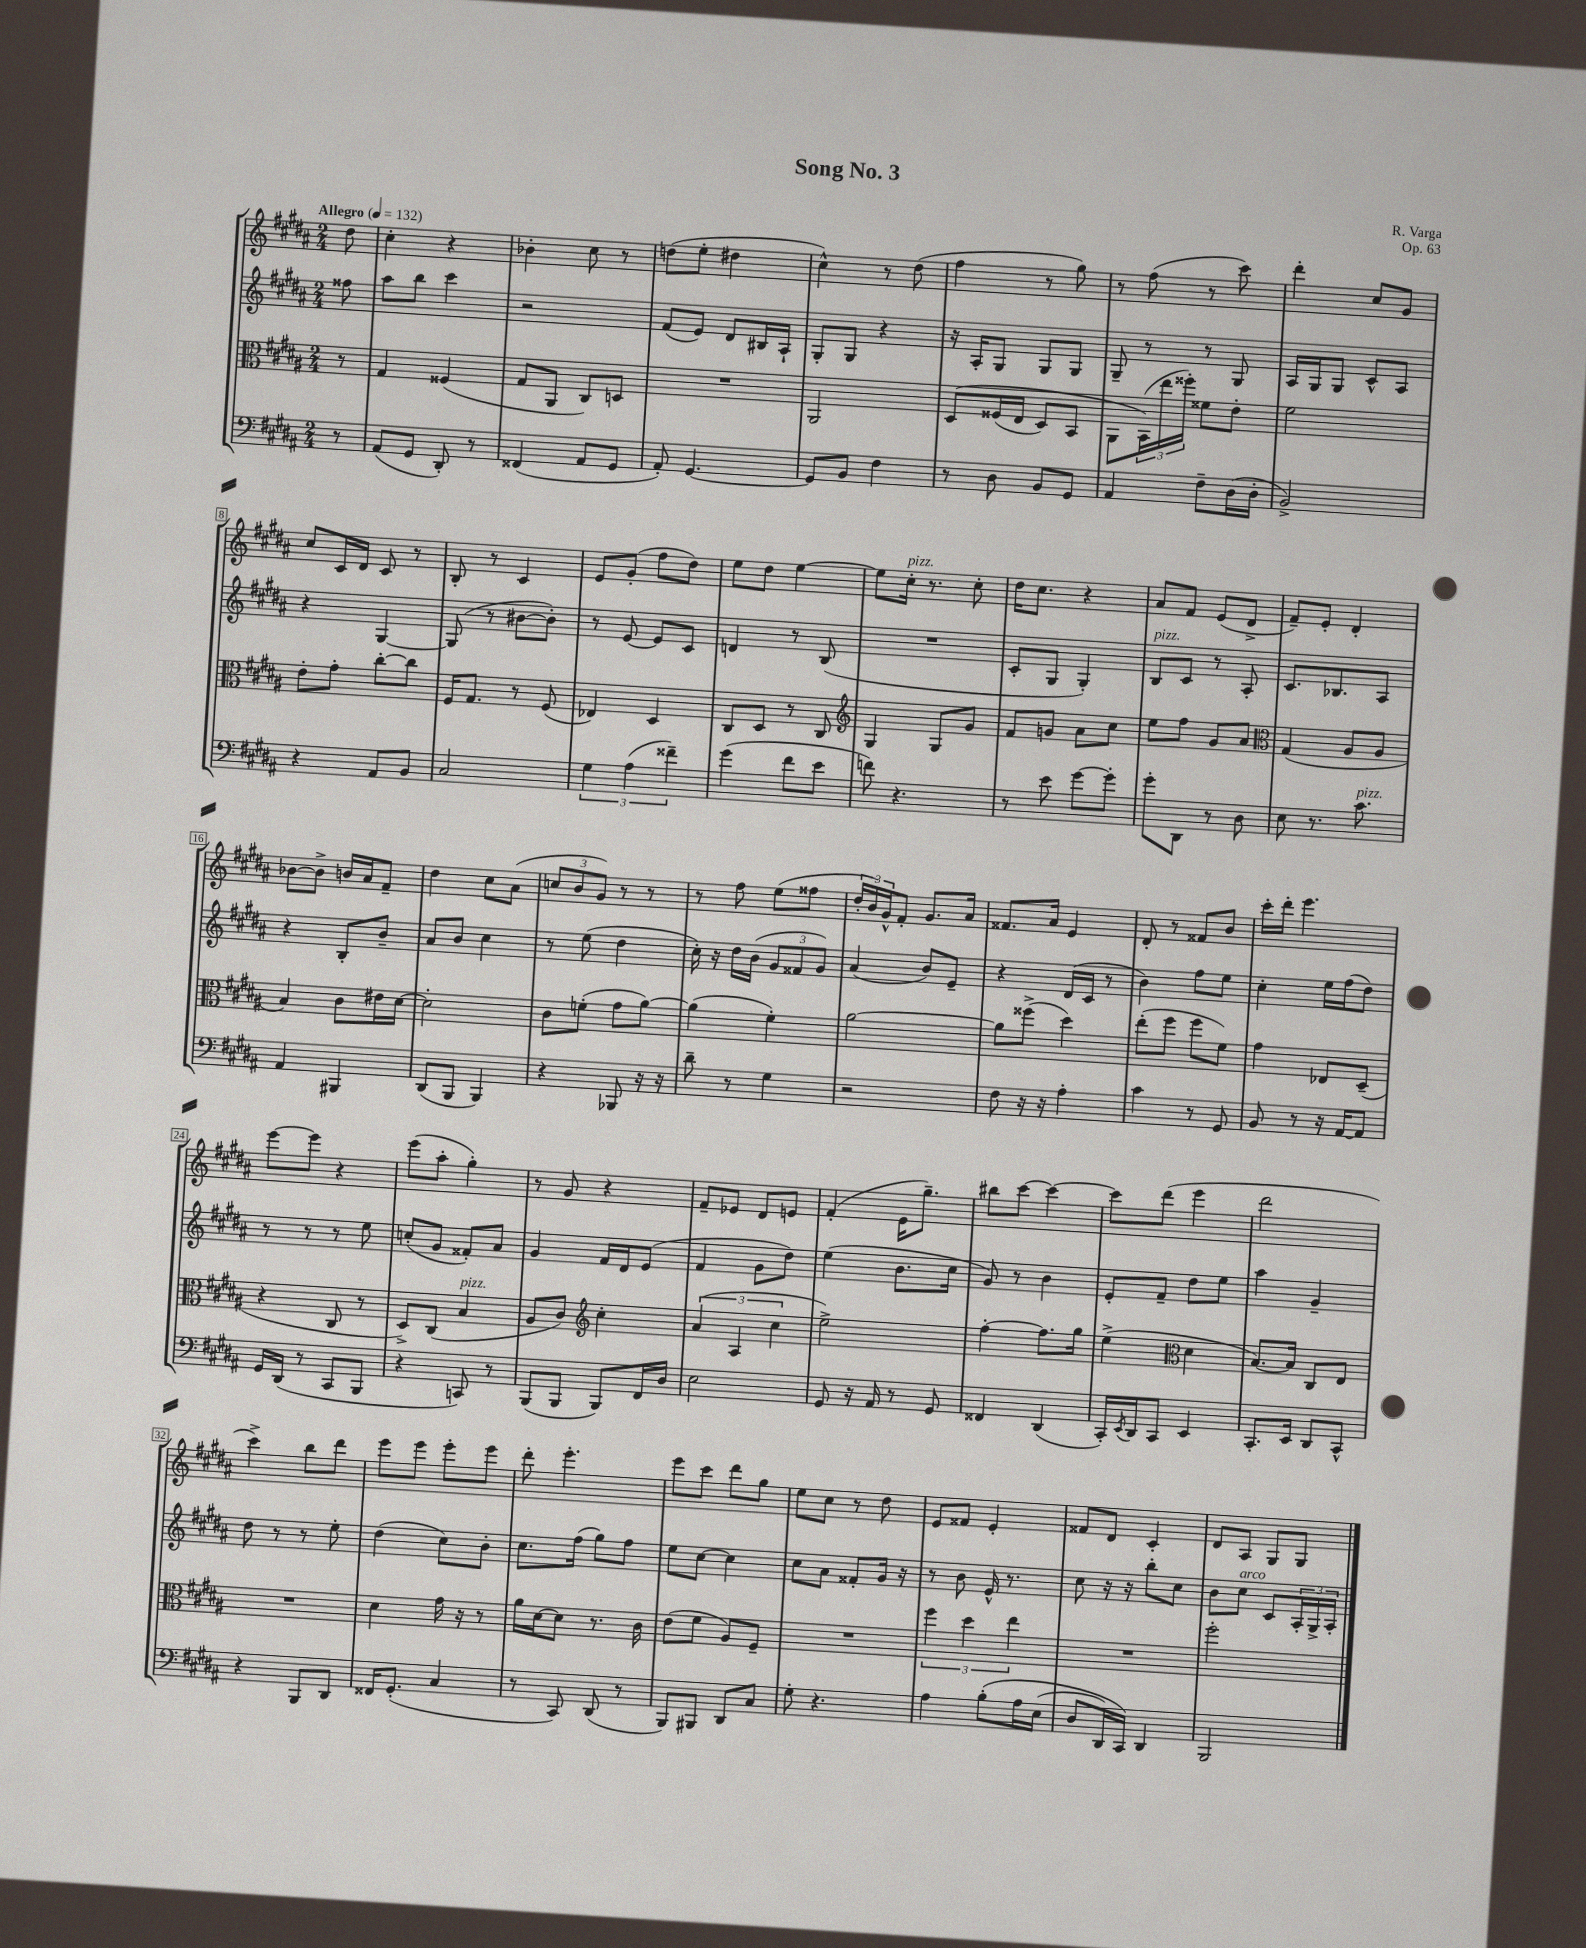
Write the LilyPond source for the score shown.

\header { title = "Song No. 3" composer = "R. Varga" opus = "Op. 63" }
<<
\new StaffGroup <<
\new Staff = "s0" {
    \clef treble \key b \major \numericTimeSignature \time 2/4 \partial 8 \tempo "Allegro" 4 = 132
    dis''8 |
    cis''4-. r4 |
    bes'4-. cis''8 r8 |
    d''8( e''8-. dis''4 |
    cis''4-^) r8 dis''8( |
    fis''4 r8 gis''8) |
    r8 fis''8( r8 cis'''8) |
    dis'''4-. cis''8 gis'8 |
    cis''8 cis'16 dis'16 cis'8 r8 |
    b8-. r8 cis'4 |
    e'8 gis'8-.( fis''8 dis''8) |
    e''8 dis''8 e''4~ |
    e''8 cis''16-.^\markup { \italic "pizz." } r8. cis''8-. |
    dis''16 cis''8. r4 |
    ais'8 fis'8 e'8( dis'8-> |
    fis'8--) e'8-. dis'4-. |
    bes'8~ bes'8-> b'16 ais'16 fis'8-- |
    dis''4 cis''8 ais'8( |
    \tuplet 3/2 { c''8 b'8 gis'8) } r8 r8 |
    r8 fis''8 e''8( fisis''8 |
    \tuplet 3/2 { dis''16-. b'16) gis'16-^ } fis'8-. gis'8. ais'16 |
    fisis'8. ais'16 e'4 |
    dis'8-. r8 fisis'8 b'8 |
    cis'''16-. dis'''16-. e'''4. |
    e'''8~ e'''8 r4 |
    e'''8( ais''8-. gis''4-.) |
    r8 gis'8 r4 |
    fis'8-- ees'8 dis'8 e'8 |
    fis'4-.( e'16 gis''8.--) |
    bis''8 cis'''8~ cis'''4~ |
    cis'''8 dis'''8( e'''4 |
    dis'''2 |
    cis'''4->) b''8 dis'''8 |
    e'''8 e'''8 e'''8-. e'''8 |
    dis'''8-. e'''4.-. |
    e'''8 cis'''8 dis'''8 gis''8 |
    e''8 cis''8 r8 dis''8 |
    e'8 fisis'8 e'4-. |
    fisis'8 dis'8 cis'4-. |
    dis'8 ais8 gis8 gis8 \bar "|." |
}
\new Staff = "s1" {
    \clef treble \key b \major \numericTimeSignature \time 2/4 \partial 8
    fisis''8 |
    ais''8 b''8 cis'''4 |
    r2 |
    fis'8( e'8) dis'8 bis16 ais16-! |
    gis8-. gis8 r4 |
    r16 ais16-. gis8 gis8 gis8 |
    gis8-- r8 r8 gis8 |
    ais16 gis16 gis8 cis'8-^ ais8 |
    r4 gis4~ |
    gis8( r8 bis'8~ bis'8-.) |
    r8 e'8~ e'8 cis'8 |
    d'4 r8 b8( |
    R2 |
    cis'8-. gis8 gis4-.) |
    b8^\markup { \italic "pizz." } cis'8 r8 ais8-. |
    cis'8. bes8. ais8 |
    r4 b8-. b'8-- |
    ais'8 b'8 cis''4 |
    r8 e''8( dis''4 |
    cis''16-.) r16 dis''16 b'16( \tuplet 3/2 { gis'8 fisis'8 gis'8) } |
    ais'4( b'8) e'8-- |
    r4 dis'16( cis'16 r8 |
    b'4) fis''8 e''8 |
    cis''4-. e''16 fis''16( dis''8) |
    r8 r8 r8 e''8 |
    c''8-.( gis'8 fisis'8-.) ais'8 |
    gis'4 fis'16 dis'16 e'8( |
    fis'4 gis'8 dis''8) |
    e''4( b'8. cis''16 |
    gis'8) r8 b'4 |
    e'8-. fis'8-- dis''8 e''8 |
    ais''4 gis'4-- |
    dis''8 r8 r8 e''8-. |
    dis''4( cis''8) b'8-. |
    cis''8. fis''16( gis''8) fis''8 |
    e''8 cis''8~ cis''4 |
    cis''8 ais'8 fisis'8-. gis'16 r16 |
    r8 b'8 e'16-^ r8. |
    cis''8 r16 r16 b''8-. cis''8 |
    b'8 cis''8^\markup { \italic "arco" } cis'8 \tuplet 3/2 { ais16-. gis16-> ais16-. } \bar "|." |
}
\new Staff = "s2" {
    \clef alto \key b \major \numericTimeSignature \time 2/4 \partial 8
    r8 |
    gis4 fisis4( |
    gis8 ais,8 cis8) d8 |
    R2 |
    ais,2 |
    dis8\( fisis16( e16 dis8) b,8 |
    ais,8 \tuplet 3/2 { b,16(\) e''16 fisis''16-.) } fisis'8 e'8-. |
    fis'2 |
    e'8-. gis'8-. cis''8~-. cis''8 |
    fis16 gis8. r8 fis8( |
    ees4) dis4 |
    cis8 dis8 r8 cis8 |
    \clef treble gis4 gis8 gis'8 |
    fis'8 g'8 ais'8 cis''8 |
    e''8 fis''8 gis'8 ais'8 |
    \clef alto gis4( ais8 ais8 |
    b4) cis'8 eis'16 dis'16~ |
    dis'2-. |
    cis'8 f'8-.( gis'8 ais'8~) |
    ais'4( fis'4-.) |
    ais'2~ |
    ais'8 fisis''8->( dis''4) |
    e''8-.( fis''8 fis''8 fis'8) |
    gis'4 ees8 dis8--( |
    r4 cis8 r8 |
    dis8->) cis8( b4^\markup { \italic "pizz." } |
    ais8 cis'8) \clef treble cis''4-. |
    \tuplet 3/2 { ais'4( ais4 cis''4 } |
    e''2->) |
    fis''4~-. fis''8. gis''16 |
    e''4->( \clef alto dis'4 |
    b8.~) b16 cis8 e8 |
    R2 |
    dis'4 gis'16 r16 r8 |
    ais'16 dis'16~ dis'8 r8. cis'16 |
    e'8( fis'8 ais8) fis8-- |
    R2 |
    \tuplet 3/2 { fis''4 dis''4 e''4 } |
    R2 |
    fis''2-. \bar "|." |
}
\new Staff = "s3" {
    \clef bass \key b \major \numericTimeSignature \time 2/4 \partial 8
    r8 |
    ais,8( gis,8 dis,8-.) r8 |
    fisis,4( ais,8 gis,8 |
    ais,8-.) gis,4.~ |
    gis,8 b,8 fis4 |
    r8 dis8 b,8 gis,8 |
    ais,4 fis8-- dis16( dis16-. |
    b,2->) |
    r4 ais,8 b,8 |
    cis2 |
    \tuplet 3/2 { gis4 ais4( fisis'4--) } |
    gis'4( fis'8 e'8 |
    f'8) r4. |
    r8 e'8 gis'8~ gis'8-. |
    gis'8-. dis,8 r8 dis8 |
    e8 r8. cis'8.^\markup { \italic "pizz." } |
    ais,4 bis,,4 |
    dis,8( b,,8 b,,4) |
    r4 bes,,8 r16 r16 |
    dis'8-- r8 gis4 |
    r2 |
    fis8 r16 r16 ais4-. |
    cis'4 r8 gis,8 |
    b,8 r8 r16 ais,16~ ais,8 |
    gis,16 dis,16( r8 cis,8 b,,8 |
    r4 c,8) r8 |
    b,,8( b,,8 b,,8) fis,16 dis16 |
    e2 |
    gis,8 r16 ais,16 r8 gis,8 |
    fisis,4 dis,4( |
    cis,16-.) \acciaccatura { e,8 } dis,16 cis,8 e,4 |
    cis,8.-. e,16 dis,8 cis,8-^ |
    r4 b,,8 dis,8 |
    fisis,16 gis,8.-.( cis4 |
    r8 cis,8) dis,8( r8 |
    b,,8) bis,,8 dis,8 cis8 |
    gis8-. r4. |
    ais4 b8-.\( ais16 e16( |
    dis8 dis,16) cis,16\) dis,4 |
    b,,2 \bar "|." |
}
>>
>>
\layout { \context { \Score \override BarNumber.stencil = #(make-stencil-boxer 0.1 0.3 ly:text-interface::print) } }
